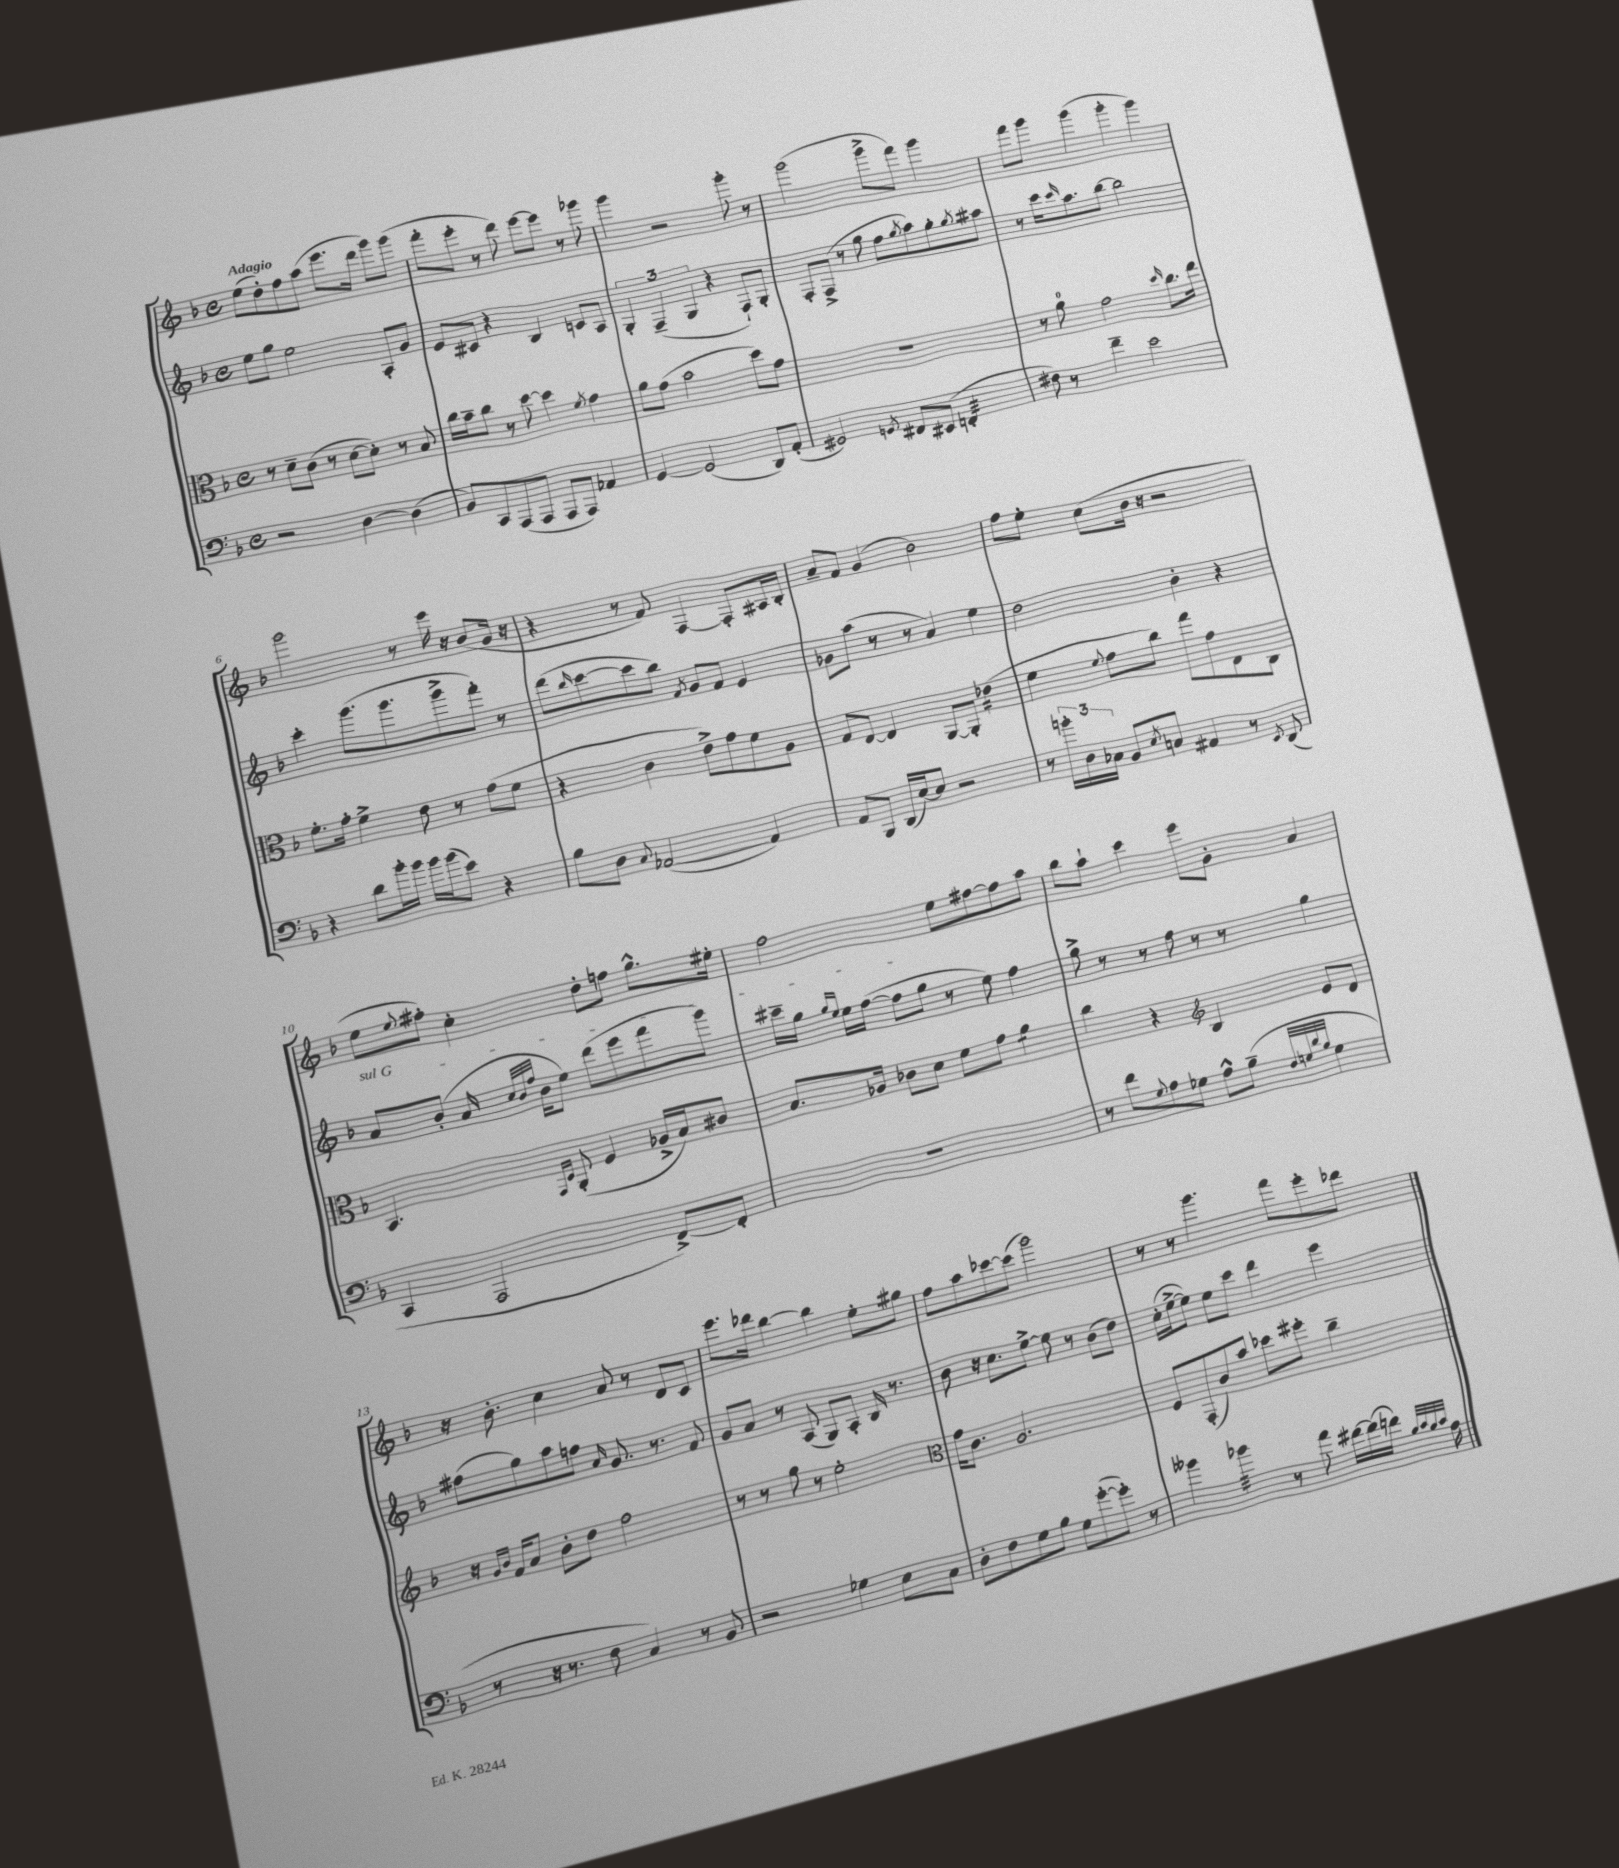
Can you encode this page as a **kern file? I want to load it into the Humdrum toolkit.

**kern	**kern	**kern	**kern
*staff4	*staff3	*staff2	*staff1
*clefF4	*clefC3	*clefG2	*clefG2
*k[b-]	*k[b-]	*k[b-]	*k[b-]
*M4/4	*M4/4	*M4/4	*M4/4
*met(c)	*met(c)	*met(c)	*met(c)
2r	8r	8ee	(8ee
.	8d~	8gg	8dd')
.	(8c	2ee	8ff
.	8r	.	(8aa
[4D	[8d	.	8.eee
.	8d'])	.	.
.	.	.	16ddd
(4D]	8r	8A'	8ggg)
.	8B-	8g	(8ggg
=	=	=	=
8BB-)	16cc	8e	8fff'
.	16b-~	.	.
8CC	8cc	8c#	8eee'
(8AAA	8r	4r	8r
8AAA	[8dd	.	8ddd)
8AAA	4dd]	4B-	[8eee
8AAA)	.	.	8eee]
.	8qf	.	.
4AA-	4g	8c	8r
.	.	8A	8ggg-
=	=	=	=
[4GG	8a	6G'	4ggg
.	(8g	.	.
.	.	(6F~	.
(2GG]	2b-	.	2r
.	.	6G	.
.	.	4r	.
8DD)	8dd)	8F`)	8ggg'
(8AA'	8g	8G'	8r
=	=	=	=
2GG#)	1r	8F'	(2ggg
.	.	(8F^	.
.	.	8r	.
.	.	8gg	.
8qGG	.	.	.
8FF#	.	8ff	8ggg^
.	.	8qgg	.
(8EE#	.	8aa)	8fff)
4FF'	.	8gg'	4ggg
.	.	8qgg	.
.	.	8aa#	.
=	=	=	=
8F#)	8r	8r	8fff
8r	8a	16ccc	8ggg
.	.	16qqccc	.
.	.	8.aa	.
4f~	2g	.	(4ggg
.	.	[8bb-	.
2e	.	2bb-]	4ggg'
.	16qqdd	.	.
.	8.cc	.	4ggg)
.	16ee	.	.
=	=	=	=
4r	8.f'	4ccc'	2ggg
.	16g'	.	.
8d	4f^	(8.ggg	.
16b-'	.	.	.
16b-	.	8.ggg	.
16b-	8e	.	8r
(16b-	.	.	.
8e)	8r	8ggg^	16eee
.	.	.	16r
4r	(8g	8fff')	(8b-
.	8f	8r	16g
.	.	.	16r
=	=	=	=
8B-	4r	(8ddd	4r
.	.	16qqbb-	.
8D	.	[8ccc	.
8qqC	.	.	.
([2AA-	4c	8ccc]	8r
.	.	8bb-)	8f)
.	.	8qf	.
.	8e^)	8g	[4F
.	8g	8f	.
4AA-])	8f	4e	8F']
.	8A	.	16A#
.	.	.	16B-'
=	=	=	=
8AA	8G	8g-	8a~
8BBB-	[8E	(8aa	8f
(16DD	4E]	8r	(4g
[16E)	.	.	.
8E]	.	8r	.
2r	[8AA	4a)	2b-)
.	8AA']	.	.
.	(4e-	4ee	.
=	=	=	=
8r	4f	2dd	8ff
24b'	.	.	8ee'
24D	.	.	.
24C-	.	.	.
.	8qqf	.	.
8BB-	8g	.	(8cc
8qE	.	.	.
8C	8cc)	.	16b-
.	.	.	16r
4AA#	8gg	4b-'	2r
.	8g	.	.
8r	8E	4r	.
8qEE	.	.	.
(8DD	8C	.	.
=	=	=	=
4CC	4.BB-	8a	8ee
.	.	.	8qqee
.	.	(8b-'	8ff#')
2AAA	.	16a	4cc'
.	.	32qqcc	.
.	.	32qqb-	.
.	.	32qqff	.
.	.	16b-	.
.	16qqGG	.	.
.	16qqD	.	.
.	(8AA'	8ee)	.
.	4F	(8ddd	8dd'
.	.	8eee	8ff
[8FF^)	16A-^	8fff	8.gg^^
.	16B-)	.	.
8FF']	8c#	8ggg)	.
.	.	.	16ee#'
=	=	=	=
1r	8.B-	16ccc#~	2ff
.	.	16gg	.
.	.	16qqgg	.
.	.	16qqee	.
.	.	16ee	.
.	16A-	([16ff	.
.	8c-	8ff]	.
.	8d	8gg	.
.	8f	8r	8ee
.	8g	8ee)	[8ff#
.	4a	4ff	8ff#]
.	.	.	8aa
=	=	=	=
8r	4cc	8gg^	8bb-
8f	.	8r	8aa`
8qqG	.	.	.
8A	4r	8r	4ccc
8G-	.	8ff	.
*	*clefG2	*	*
8A^^	4B-	8r	8eee
(8B-~	.	8r	8g'
32qqF	.	.	.
32qqG	.	.	.
32qqd	.	.	.
32qqB-	.	.	.
4G	8e	4gg	4a
.	8d	.	.
=	=	=	=
8r	16r	(8ff#	16r
.	16qqg	.	.
.	16qqb-	.	.
.	16f	.	8.b-'
16r	8a	8gg)	.
8.r	.	.	.
.	8b-'	8aa	4cc
8F	8dd	8ff	.
.	.	16qqa	.
4C)	2ff	8.g	8a
.	.	.	8r
.	.	8.r	.
8r	.	.	8d
8BB-	.	8f	8c
=	=	=	=
2r	8r	8g	8.eee
.	8r	8a	.
.	.	.	16ddd-
.	8gg	8r	[4bb-
.	8r	(8A	.
4G-	2ee'	8G)	4bb-]
.	.	8A'	.
8E	.	16B-	8ee'
.	.	8.r	.
8C	.	.	8gg#
=	=	=	=
*	*clefC3	*	*
8D'	16g	8b-	8ff
.	8.c	.	.
8F	.	16r	8aa
.	.	8.cc	.
8G	2.A	.	[8ccc-
8B-	.	[8ee^	(8ccc-]
8G	.	8ee]	2ggg)
([8g'	.	8r	.
8g'])	.	(8b-	.
8r	.	8dd)	.
=	=	=	=
4b--	8F	(16cc'	8r
.	.	[16ee^	.
.	(8GG'	8ee])	8r
4b-	8c)	8ee	4.ggg
.	8b-	8ccc	.
8r	8dd-	4ddd	.
8a	8ff#'	.	8fff
[16f#	4cc~	4eee	8eee'
(16f#]	.	.	.
16f)	.	.	8ddd-
32qqB-	.	.	.
32qqc	.	.	.
32qqB-	.	.	.
32qqc	.	.	.
16A	.	.	.
==	==	==	==
*-	*-	*-	*-
